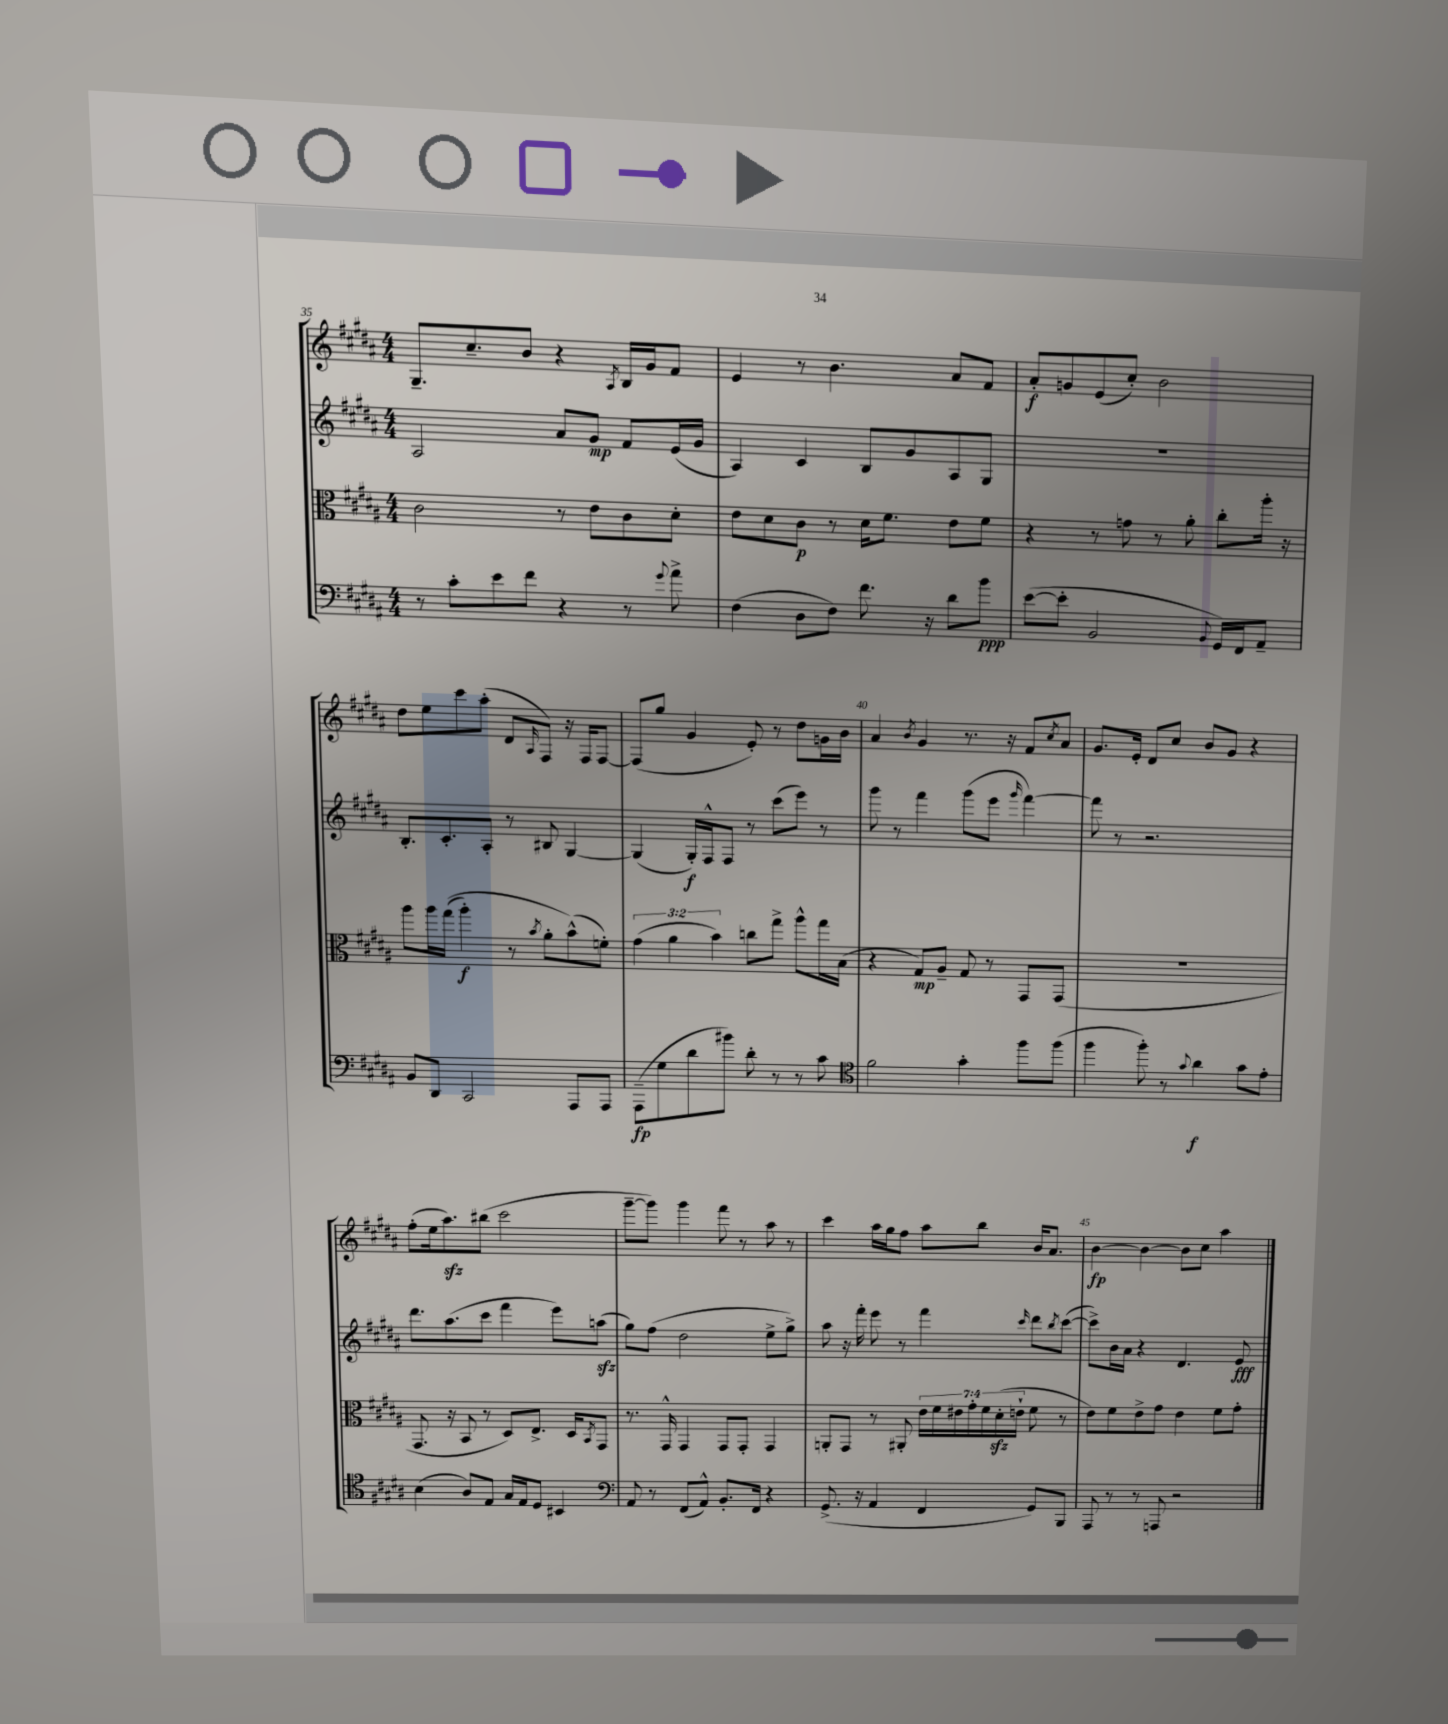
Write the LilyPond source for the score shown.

<<
\new StaffGroup <<
\new Staff = "s0" {
    \clef treble \key b \major \numericTimeSignature \time 4/4
    gis8.-- cis''8.-- b'8 r4 \acciaccatura { ais8 } b16 gis'16 fis'8 |
    e'4 r8 b'4. ais'8 fis'8 |
    ais'8-.\f g'8 e'8( cis''8-.) b'2 |
    dis''8 e''8 cis'''8 ais''8-.( dis'8 \grace { ais16 } fis8) r16 fis16 fis8~ |
    fis8( gis''8 gis'4 e'8-.) r8 dis''8 g'16 b'16 |
    ais'4 \acciaccatura { b'8 } gis'4 r8. r16 fis'8 \acciaccatura { cis''8 } ais'8 |
    gis'8. e'16-. dis'8 cis''8 b'8 gis'8 r4 |
    fis''8-.( e''16 ais''8.\sfz) bis''8( cis'''2 |
    gis'''8~-- gis'''8) gis'''4 fis'''8 r8 ais''8 r8 |
    cis'''4 ais''16 gis''16 fis''8 ais''8 b''8 b'16 ais'8. |
    b'4~\fp b'4~ b'8 cis''8 ais''4 \bar "|." |
}
\new Staff = "s1" {
    \clef treble \key b \major \numericTimeSignature \time 4/4
    ais2 ais'8 gis'8\mp fis'8 e'16( gis'16 |
    ais4) cis'4 b8 gis'8 ais8 gis8 |
    R1 |
    b8.-. cis'8.-. ais8-. r8 bis8 gis4~ |
    gis4( gis16-.\f) fis16-^ fis8 r8 cis'''8( e'''8) r8 |
    gis'''8 r8 fis'''4 gis'''8( e'''8 \grace { gis'''16 } fis'''4~) |
    fis'''8 r8 r2. |
    dis'''8. ais''8.( cis'''8 fis'''4 e'''8) a''8\sfz( |
    gis''8) fis''8( dis''2 e''8-> gis''8->) |
    ais''8 r16 fis'''16-. e'''8 r8 fis'''4 \grace { cis'''16 } dis'''8 \acciaccatura { b''8 } cis'''8~( |
    cis'''8->) b'16 ais'16 r4 dis'4. e'8\fff \bar "|." |
}
\new Staff = "s2" {
    \clef alto \key b \major \numericTimeSignature \time 4/4 \override Staff.TupletNumber.text = #tuplet-number::calc-fraction-text
    cis'2 r8 e'8 cis'8 dis'8-. |
    e'8 dis'8 cis'8\p r8 dis'16 fis'8. e'8 fis'8 |
    r4 r8 g'8 r8 ais'8-. cis''8-. ais''16-. r16 |
    ais''8 ais''16 gis''16(\( ais''4-.\f) r8 \acciaccatura { b'8 } ais'8-. b'8-^(\) f'8-.) |
    \tuplet 3/2 { gis'4( ais'4 b'4) } c''8 gis''8-> ais''8-^ gis''16 b16( |
    r4 gis8\mp) ais8-- gis8 r8 gis,8 gis,8( |
    R1 |
    gis,8. r16 b,8 r8 dis8) e8.-> dis16 \acciaccatura { b,8 } gis,8 |
    r8. gis,16-^ gis,4 gis,8 gis,8-. gis,4 |
    a,8-. gis,8 r8 ais,8-. \tuplet 7/4 { e'16 fis'16 eis'16 gis'16-. fis'16 dis'16-.\sfz( e'16-! } fis'8 r8 |
    e'8) fis'8 e'8-> gis'8 e'4 fis'8 gis'8-. \bar "|." |
}
\new Staff = "s3" {
    \clef bass \key b \major \numericTimeSignature \time 4/4
    r8 cis'8-. e'8 fis'8 r4 r8 \appoggiatura { gis'8 } ais'8-> |
    fis4( dis8 fis8) fis'8. r16 dis'8 b'8\ppp |
    e'8~( e'8-. b,2 \appoggiatura { b,8 } gis,16) fis,16 ais,8-- |
    b,8 dis,8 cis,2 ais,,8 ais,,8 |
    ais,,8--\fp( gis8 dis'8 bis'8) dis'8-. r8 r8 cis'8 |
    \clef tenor fis'2 gis'4-. fis''8 fis''8( |
    fis''4 fis''8-.) r8 \appoggiatura { gis'8 } ais'4\f gis'8 e'8-. |
    b4( ais8) e8 gis16 e16 dis8 bis,4 |
    \clef bass ais,8 r8 fis,8( ais,8-^) b,8.-. fis,16 r4 |
    gis,8.->( r16 ais,4 fis,4 gis,8) b,,8 |
    ais,,8 r8 r8 a,,8 r2 \bar "|." |
}
>>
>>
\layout { \context { \Score currentBarNumber = #35 \override BarNumber.break-visibility = ##(#f #t #t) barNumberVisibility = #(every-nth-bar-number-visible 5) } }
